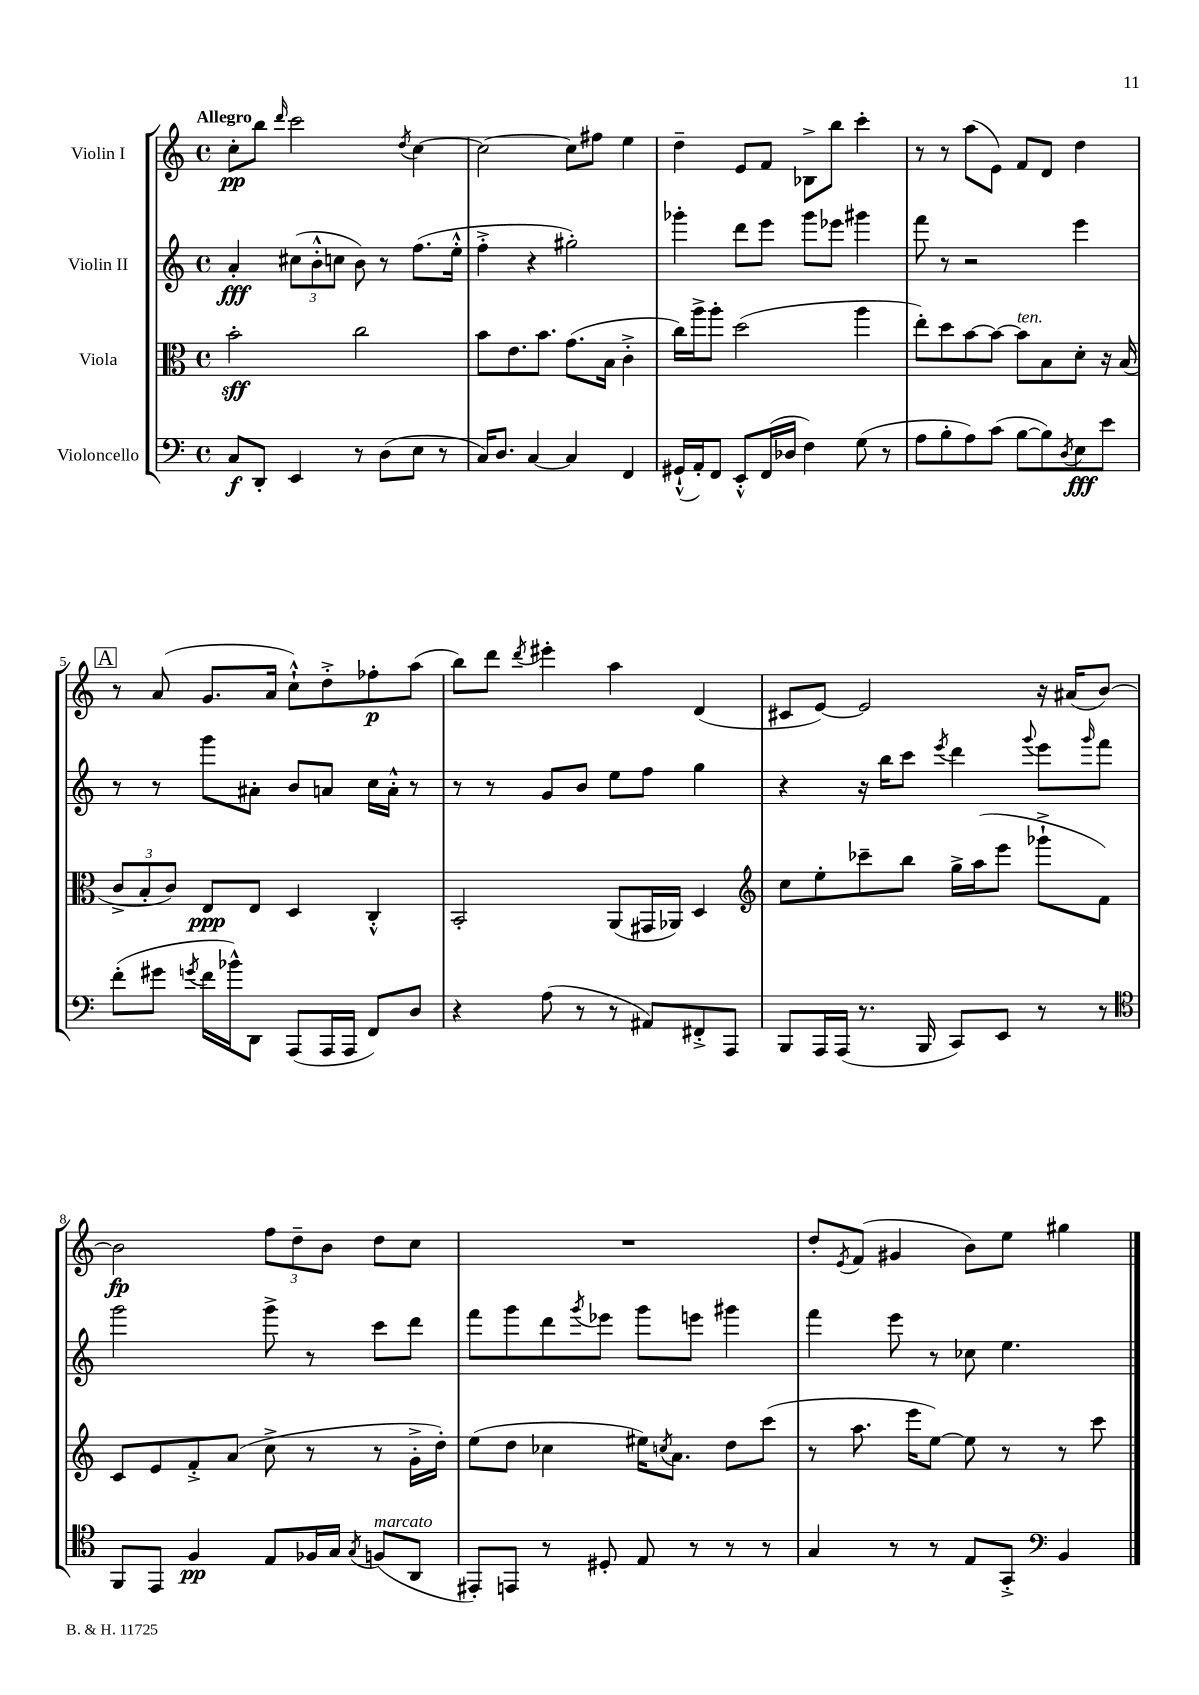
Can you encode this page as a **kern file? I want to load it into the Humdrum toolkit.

**kern	**dynam	**kern	**dynam	**kern	**dynam	**kern	**dynam
*part4	*part4	*part3	*part3	*part2	*part2	*part1	*part1
*staff4	*staff4	*staff3	*staff3	*staff2	*staff2	*staff1	*staff1
*I"Violoncello	*	*I"Viola	*	*I"Violin II	*	*I"Violin I	*
*clefF4	*	*clefC3	*	*clefG2	*	*clefG2	*
*k[]	*	*k[]	*	*k[]	*	*k[]	*
*M4/4	*	*M4/4	*	*M4/4	*	*M4/4	*
*met(c)	*	*met(c)	*	*met(c)	*	*met(c)	*
=1	=1	=1	=1	=1	=1	=1	=1
!	!	!	!	!	!	!LO:TX:a:B:t=Allegro	!
8C/L	f	2b'\	sff	4a'/	fff	8cc'\L	pp
8DD'/J	.	.	.	.	.	8bb\J	.
.	.	.	.	.	.	16qqddd/	.
4EE/	.	.	.	(12cc#X\L	.	2ccc\	.
.	.	.	.	12b'^^\	.	.	.
.	.	.	.	12ccn\J	.	.	.
8r	.	2cc\	.	8b\)	.	.	.
(8D\L	.	.	.	8r	.	.	.
.	.	.	.	.	.	8qdd/	.
8E\J	.	.	.	(8.ff\L	.	[4cc\	.
8r	.	.	.	.	.	.	.
.	.	.	.	16ee'^^\Jk	.	.	.
=2	=2	=2	=2	=2	=2	=2	=2
16C/KL)	.	8b\L	.	4ff'^\	.	2cc\_	.
8.D/J	.	.	.	.	.	.	.
.	.	8.e\	.	.	.	.	.
[4C/	.	.	.	4r	.	.	.
.	.	8.b\J	.	.	.	.	.
4C/]	.	(8.g\L	.	2gg#X'\)	.	8cc\L]	.
.	.	.	.	.	.	8ff#X\J	.
.	.	16B\Jk	.	.	.	.	.
4FF/	.	4c'^\	.	.	.	4ee\	.
=3	=3	=3	=3	=3	=3	=3	=3
(16GG#X`^^/LL	.	16cc\LL)	.	4ggg-X'\	.	4dd~\	.
16AA'/J)	.	16aa^\J	.	.	.	.	.
8FF/J	.	8aa'\J	.	.	.	.	.
8EE'^^/L	.	(2dd\	.	8ddd\L	.	8e/L	.
(16FF/L	.	.	.	8eee\J	.	8f/J	.
16D-X/JJ	.	.	.	.	.	.	.
4F\)	.	.	.	8ggg-\L	.	8B-X^\L	.
.	.	.	.	8eee-X\J	.	8bb\J	.
(8G\	.	4aa\	.	4ggg#X\	.	4ccc'\	.
8r	.	.	.	.	.	.	.
=4	=4	=4	=4	=4	=4	=4	=4
8A\L	.	8ee'\L)	.	8fff\	.	8r	.
8B'\	.	8dd\	.	8r	.	8r	.
8A\)	.	[8b\	.	2r	.	(8aa\L	.
(8c\J	.	8b\J_	.	.	.	8e\J)	.
!	!	!LO:TX:a:i:t=ten.	!	!	!	!	!
[8B\L	.	8b\L]	.	.	.	8f/L	.
8B\])	.	8B\	.	.	.	8d/J	.
8qD/	.	.	.	.	.	.	.
8E\	fff	8d'\J	.	4eee\	.	4dd\	.
8e\J	.	16r	.	.	.	.	.
.	.	(16B/	.	.	.	.	.
!!LO:LB:g=z
!!LO:REH:place=s1:t=A
=5	=5	=5	=5	=5	=5	=5	=5
(8f'\L	.	12c^/L	.	8r	.	8r	.
.	.	12B'/	.	.	.	.	.
8g#X\J	.	.	.	8r	.	(8a/	.
.	.	12c/J)	.	.	.	.	.
8qgn/	.	.	.	.	.	.	.
16f\LL	.	8E/L	ppp	8ggg\L	.	8.g/L	.
16b-X^^\J)	.	.	.	.	.	.	.
8DD\J	.	8E/J	.	8a#X'\J	.	.	.
.	.	.	.	.	.	16a/Jk	.
(8AAA/L	.	4D/	.	8b/L	.	8cc`^^\L)	.
16AAA/L	.	.	.	8an/J	.	8dd'^\	.
16AAA/JJ	.	.	.	.	.	.	.
8FF/L)	.	4C'^^/	.	16cc\LL	.	8ff-X'\	p
.	.	.	.	16a'^^\JJ	.	.	.
8D/J	.	.	.	8r	.	(8aa\J	.
=6	=6	=6	=6	=6	=6	=6	=6
4r	.	2BB'/	.	8r	.	8bb\L)	.
.	.	.	.	8r	.	8ddd\J	.
.	.	.	.	.	.	8qddd/	.
(8A\	.	.	.	8g/L	.	4eee#X'\	.
8r	.	.	.	8b/J	.	.	.
8r	.	(8AA/L	.	8ee\L	.	4aa\	.
8AA#X/L)	.	16GG#X/L	.	8ff\J	.	.	.
.	.	16AA-X/JJ)	.	.	.	.	.
8FF#X'^/	.	4D/	.	4gg\	.	(4d/	.
8AAA/J	.	.	.	.	.	.	.
=7	=7	=7	=7	=7	=7	=7	=7
*	*	*clefG2	*	*	*	*	*
8BBB/L	.	8cc\L	.	4r	.	8c#X/L	.
16AAA/L	.	8ee'\	.	.	.	[8e/J)	.
(16AAA/JJ	.	.	.	.	.	.	.
8.r	.	8ccc-X~\	.	16r	.	2e/]	.
.	.	.	.	16bb\KL	.	.	.
.	.	8bb\J	.	8ccc\J	.	.	.
16BBB/	.	.	.	.	.	.	.
.	.	.	.	8qeee/	.	.	.
8CC/L)	.	16gg^\LL	.	4ddd\	.	.	.
.	.	(16aa\J	.	.	.	.	.
8EE/J	.	8eee\J	.	.	.	.	.
.	.	.	.	8qqggg/	.	.	.
8r	.	8ggg-X`^\L	.	8eee\L	.	16r	.
.	.	.	.	.	.	(16a#X/KL	.
.	.	.	.	16qqggg/	.	.	.
8r	.	8f\J)	.	8fff\J	.	[8b/J)	.
!!LO:LB:g=z
=8	=8	=8	=8	=8	=8	=8	=8
*clefC4	*	*	*	*	*	*	*
8FF/L	.	8c/L	.	2ggg\	.	2b\]	fp
8EE/J	.	8e/	.	.	.	.	.
4F/	pp	8f'^/	.	.	.	.	.
.	.	(8a/J	.	.	.	.	.
8E/L	.	8cc^\	.	8ggg^\	.	12ff\L	.
.	.	.	.	.	.	12dd~\	.
16F-X/L	.	8r	.	8r	.	.	.
.	.	.	.	.	.	12b\J	.
16G/JJ	.	.	.	.	.	.	.
8qG/	.	.	.	.	.	.	.
!LO:TX:a:i:t=marcato	!	!	!	!	!	!	!
(8Fn/L	.	8r	.	8ccc\L	.	8dd\L	.
8AA/J	.	16g'^\LL	.	8ddd\J	.	8cc\J	.
.	.	16dd'\JJ)	.	.	.	.	.
=9	=9	=9	=9	=9	=9	=9	=9
8EE#X'/L)	.	(8ee\L	.	8fff\L	.	1r	.
8EEn/J	.	8dd\J	.	8ggg\	.	.	.
8r	.	4cc-X\	.	8ddd\	.	.	.
.	.	.	.	8qggg/	.	.	.
8D#X'/	.	.	.	8eee-X\J	.	.	.
8E/	.	16ee#X\KL)	.	8ggg\L	.	.	.
.	.	8qccn/	.	.	.	.	.
.	.	8.a\J	.	.	.	.	.
8r	.	.	.	8eeen\J	.	.	.
8r	.	8dd\L	.	4ggg#X\	.	.	.
8r	.	(8ccc\J	.	.	.	.	.
=10	=10	=10	=10	=10	=10	=10	=10
4G/	.	8r	.	4fff\	.	8dd'/L	.
.	.	.	.	.	.	8qe/	.
.	.	8.aa\	.	.	.	(8f/J	.
8r	.	.	.	8eee\	.	4g#X/	.
.	.	16eee\KL	.	.	.	.	.
8r	.	[8ee\J)	.	8r	.	.	.
8E/L	.	8ee\]	.	8cc-X\	.	8b\L)	.
8GG'^/J	.	8r	.	4.ee\	.	8ee\J	.
*clefF4	*	*	*	*	*	*	*
4BB/	.	8r	.	.	.	4gg#X\	.
.	.	8ccc\	.	.	.	.	.
==	==	==	==	==	==	==	==
*-	*-	*-	*-	*-	*-	*-	*-
